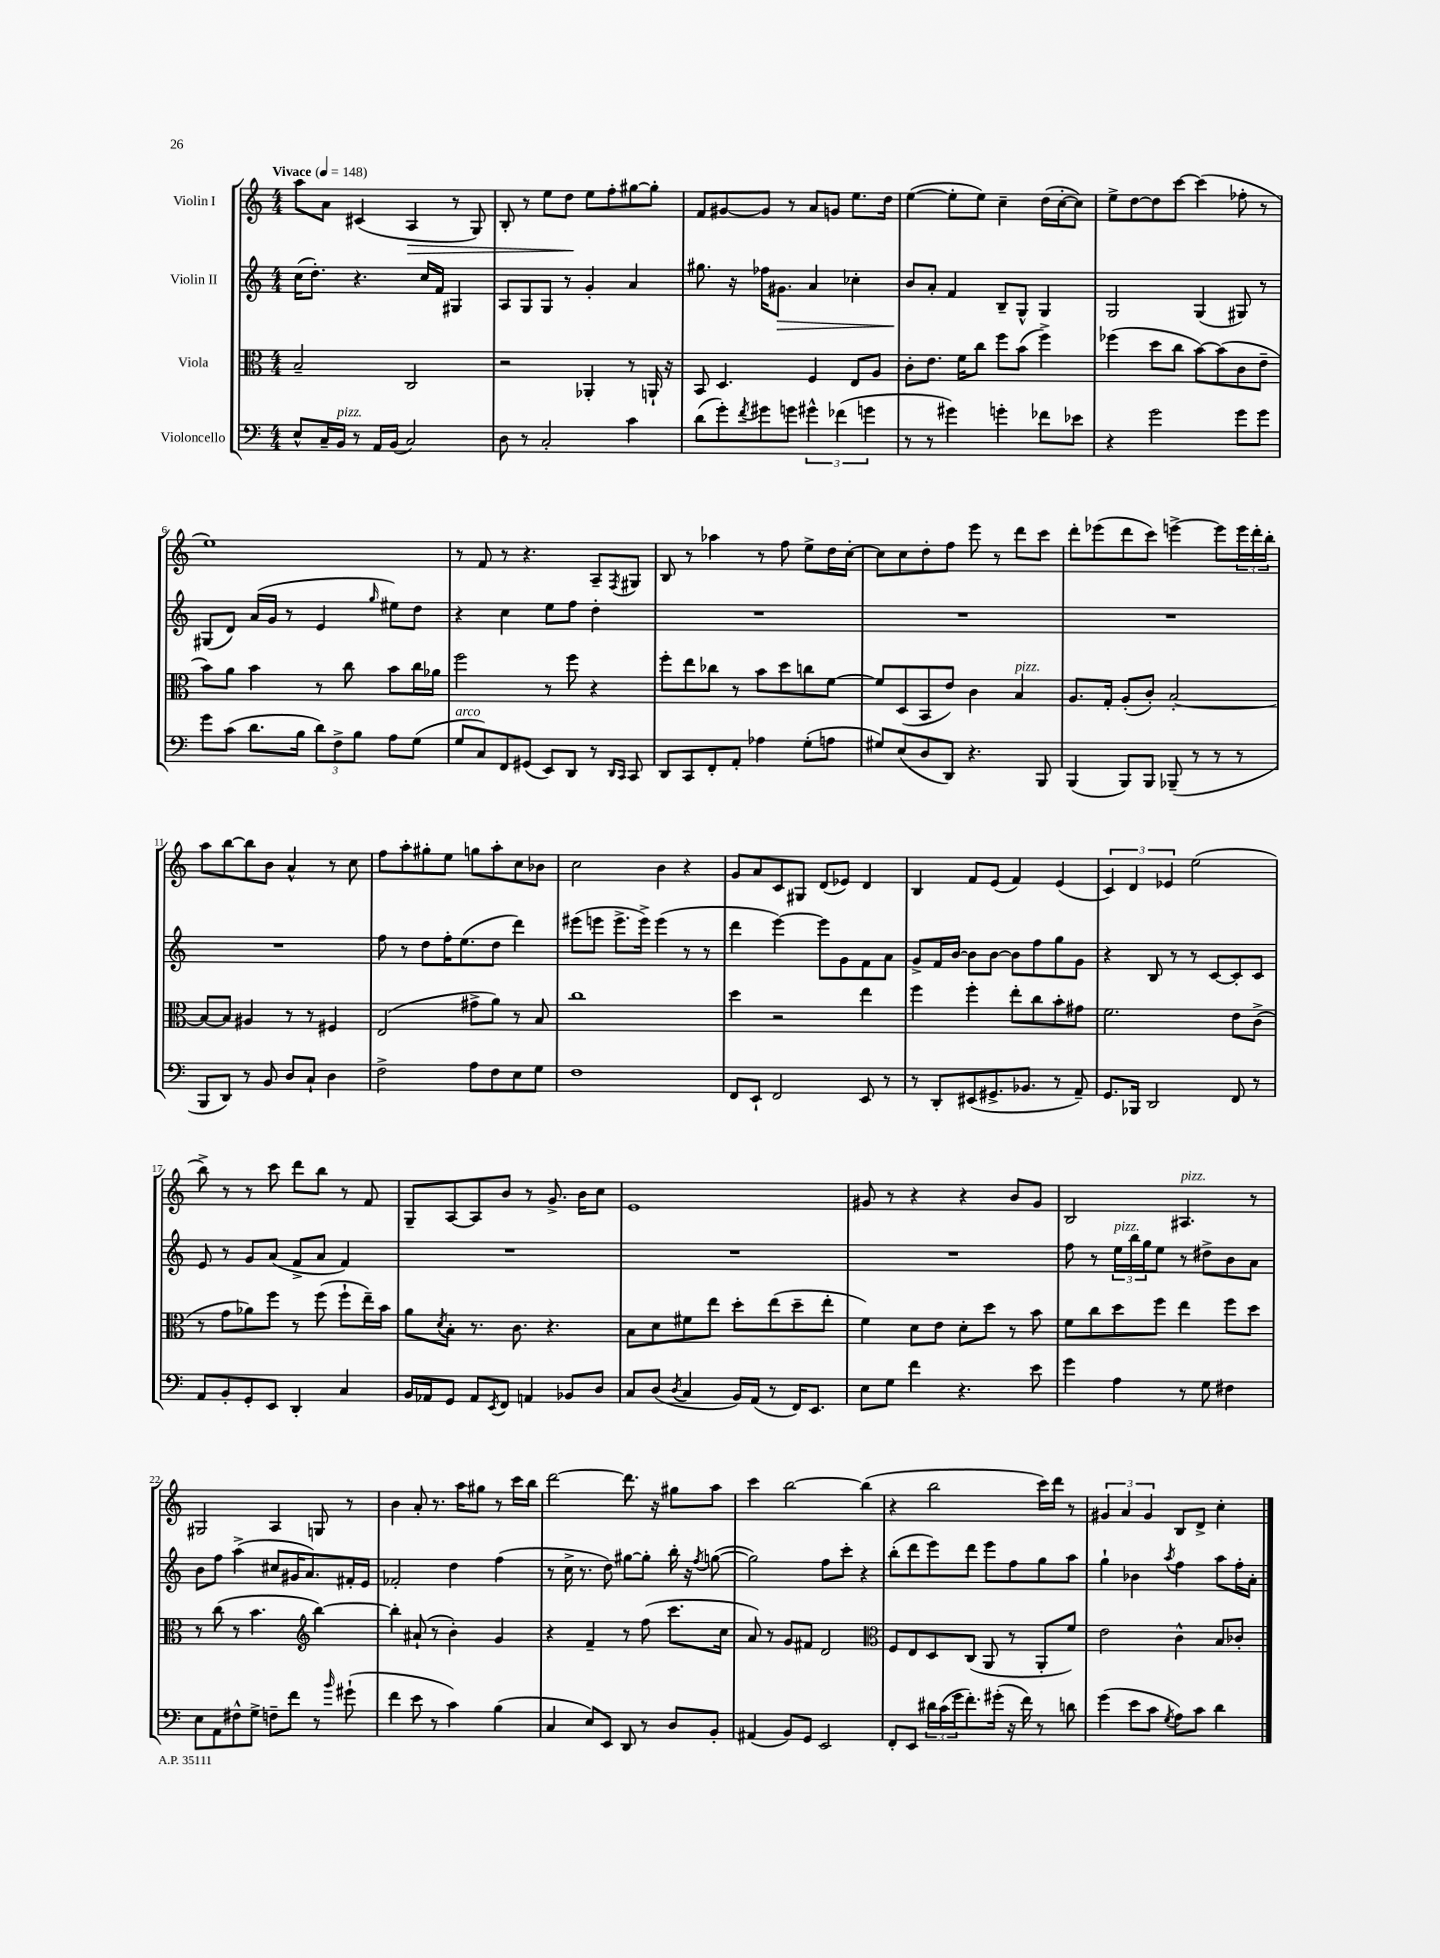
<<
\new StaffGroup <<
\new Staff = "s0" \with { instrumentName = "Violin I" } {
    \clef treble \key c \major \numericTimeSignature \time 4/4 \tempo "Vivace" 4 = 148
    a''8 a'8 cis'4( a4\> r8 g8) |
    b8-. r8 e''8 d''8\! e''8 f''8-. gis''8~ gis''8-. |
    f'8 gis'8~ gis'8 r8 a'8 g'8 e''8. d''16 |
    e''4~( e''8-. e''8) c''4-- d''16( c''16~-. c''8) |
    e''8-> d''8~ d''8 c'''8~ c'''4( fes''8-. r8 |
    e''1) |
    r8 f'8 r8 r4. a8-- \acciaccatura { f8 } gis8 |
    b8 r8 aes''4 r8 f''8 e''8-> d''16 c''16~-. |
    c''8 c''8 d''8-. f''8 e'''8 r8 d'''8 c'''8 |
    d'''8-. ees'''8( d'''8 c'''8) e'''4~-> e'''8 \tuplet 3/2 { e'''16 d'''16-. b''16-. } |
    a''8 b''8~ b''8 b'8 a'4-^ r8 c''8 |
    f''8 a''8-. gis''8-. e''8 g''8 a''8-. c''8 bes'8 |
    c''2 b'4 r4 |
    g'8 a'8 c'8 gis8 d'8( ees'8) d'4 |
    b4 f'8 e'8( f'4) e'4( |
    \tuplet 3/2 { c'4) d'4 ees'4 } e''2( |
    b''8->) r8 r8 c'''8 d'''8 b''8 r8 f'8 |
    g8-- a8~ a8 b'8 r8 g'8.-> b'16 c''8 |
    e'1 |
    gis'8 r8 r4 r4 b'8 gis'8 |
    b2 ais4.^\markup { \italic "pizz." } r8 |
    gis2 a4 g8 r8 |
    b'4 a'8-. r8. a''16 gis''8 r8 c'''16 b''16 |
    d'''2~ d'''8. r16 gis''8 a''8 |
    c'''4 b''2~ b''4( |
    r4 b''2 c'''16) d'''16 r8 |
    \tuplet 3/2 { gis'4 a'4 gis'4 } b8 d'8-> c''4-. \bar "|." |
}
\new Staff = "s1" \with { instrumentName = "Violin II" } {
    \clef treble \key c \major \numericTimeSignature \time 4/4
    c''16( d''8.-.) r4. c''16 f'16 gis4 |
    a8 g8 g8 r8 g'4-. a'4 |
    gis''8. r16 fes''16 gis'8.\> a'4 ces''4-. |
    b'8\! a'8-. f'4 b8-- g8-^ g4 |
    g2 g4( gis8) r8 |
    gis8( d'8) a'16( g'16 r8 e'4 \grace { g''16 } eis''8) d''8 |
    r4 c''4 e''8 f''8 d''4-. |
    R1 |
    R1 |
    R1 |
    R1 |
    f''8 r8 d''8 f''16-. e''8.( d''8 d'''4) |
    eis'''8( e'''8 e'''8.-> e'''16->) e'''4( r8 r8 |
    d'''4 e'''4~) e'''8 g'8 f'8 a'8 |
    g'8-> f'16 b'16~ b'8 b'8~ b'8 f''8 g''8 g'8 |
    r4 b8 r8 r8 c'8~ c'8-. c'8 |
    e'8 r8 g'8 a'8( f'8-> a'8 f'4) |
    R1 |
    R1 |
    R1 |
    f''8 r8 \tuplet 3/2 { e''16^\markup { \italic "pizz." } b''16 g''16 } e''8 r8 dis''8-> b'8 a'8 |
    b'8 f''8 a''4->( cis''8 gis'16 a'8.) fis'16-. e'16 |
    fes'2-. d''4 f''4( |
    r8 c''16-> r8. d''8) gis''8~ gis''8-. b''16-. r16 \acciaccatura { f''8 } g''8~( |
    g''2) f''8 c'''8-. r4 |
    b''8-.( d'''8 e'''8) d'''8 e'''8 f''8 g''8 a''8 |
    g''4-! bes'4 \acciaccatura { a''8 } f''4 a''8 f''16-. a'16-. \bar "|." |
}
\new Staff = "s2" \with { instrumentName = "Viola" } {
    \clef alto \key c \major \numericTimeSignature \time 4/4
    b2-- c2 |
    r2 aes,4-. r8 a,16-! r16 |
    b,8 d4. f4 e8 a8 |
    c'8-. e'8. f'16 c''8 f''8 b'8( f''4->) |
    fes''4( d''8 c''8 b'8~) b'8( c'8 e'8-- |
    b'8) a'8 b'4 r8 c''8 b'8 c''16 aes'16 |
    f''2 r8 f''8 r4 |
    f''8-. e''8 ces''8 r8 b'8 d''8 c''8 f'8~ |
    f'8 d8( b,8 e'8) c'4 b4^\markup { \italic "pizz." } |
    a8. g16-. a8-.( c'8-.) b2~-. |
    b8~ b8 ais4 r8 r8 fis4 |
    e2( gis'8-> a'8) r8 b8 |
    c''1 |
    d''4 r2 e''4 |
    f''4 f''4-. e''8-. c''8 b'8-. gis'8 |
    f'2. e'8 c'8->( |
    r8 g'8 aes'8) f''8 r8 f''8( f''8-! e''16--) b'16 |
    a'8 \acciaccatura { d'8 } b8-. r8. c'8. r4. |
    b8 d'8 fis'8 e''8 d''8-. e''8( d''8-- e''8-. |
    f'4) d'8 e'8 d'8-. d''8 r8 b'8 |
    f'8 c''8 d''8 f''8 e''4 f''8 d''8 |
    r8 c''8( r8 b'4. \clef treble b''4~) |
    b''4-. ais'8-!( r8 b'4-.) g'4 |
    r4 f'4-- r8 f''8( c'''8. c''16 |
    a'8) r8 g'8 fis'8 d'2 |
    \clef alto f8 e8 d8 c8( a,8 r8 a,8-. f'8) |
    e'2 c'4-^ b8 ces'8-. \bar "|." |
}
\new Staff = "s3" \with { instrumentName = "Violoncello" } {
    \clef bass \key c \major \numericTimeSignature \time 4/4
    e8-^ c16-- b,16^\markup { \italic "pizz." } r8 a,16 b,16( c2) |
    d8 r8 c2-. c'4 |
    d'8( g'8-.) \acciaccatura { f'8 } gis'8 g'8 \tuplet 3/2 { gis'4-^ fes'4( g'4 } |
    r8 r8 gis'4) g'4-. fes'8 ees'8 |
    r4 g'2 g'8 g'8 |
    g'8 c'8( d'8. b16 \tuplet 3/2 { d'8) f8-> b8 } a8 g8( |
    g8^\markup { \italic "arco" } c8) f,8 gis,8( e,8) d,8 r8 \grace { d,16 c,16 } c,8 |
    d,8 c,8 f,8-. a,8-. aes4 g8-.( a8 |
    gis8) e8( d8 d,8) r4. b,,8 |
    b,,4( b,,8) b,,8 bes,,8--( r8 r8 r8 |
    b,,8 d,8) r8 b,8 d8 c8-! d4 |
    f2-> a8 f8 e8 g8 |
    f1 |
    f,8 e,8-! f,2 e,8 r8 |
    r8 d,8-. eis,8( gis,8.-> bes,8. r8 a,8--) |
    g,8. bes,,16 d,2 f,8 r8 |
    a,8 b,8-. g,8-. e,8 d,4-. c4 |
    b,16 aes,16 g,8 aes,8 \acciaccatura { e,8 } f,8 a,4 bes,8 d8 |
    c8 d8( \acciaccatura { d8 } c4 b,16) a,16( r8 f,16) e,8. |
    e8 g8 f'4 r4. e'8 |
    g'4 a4 r8 g8 fis4 |
    e8 a,8 fis8-^ g8-> f8-- f'8 r8 \grace { b'16 } gis'8-!( |
    f'4 e'8 r8 c'4) b4( |
    c4 e8) e,8 d,8 r8 d8 b,8-. |
    ais,4( b,8) g,8 e,2 |
    f,8-. e,8 \tuplet 3/2 { dis'16 c'16( g'16 } f'8.-.) gis'16-.( r16 f'16) r8 d'8 |
    g'4( e'8 c'8 \acciaccatura { g8 } a8) c'8 d'4 \bar "|." |
}
>>
>>
